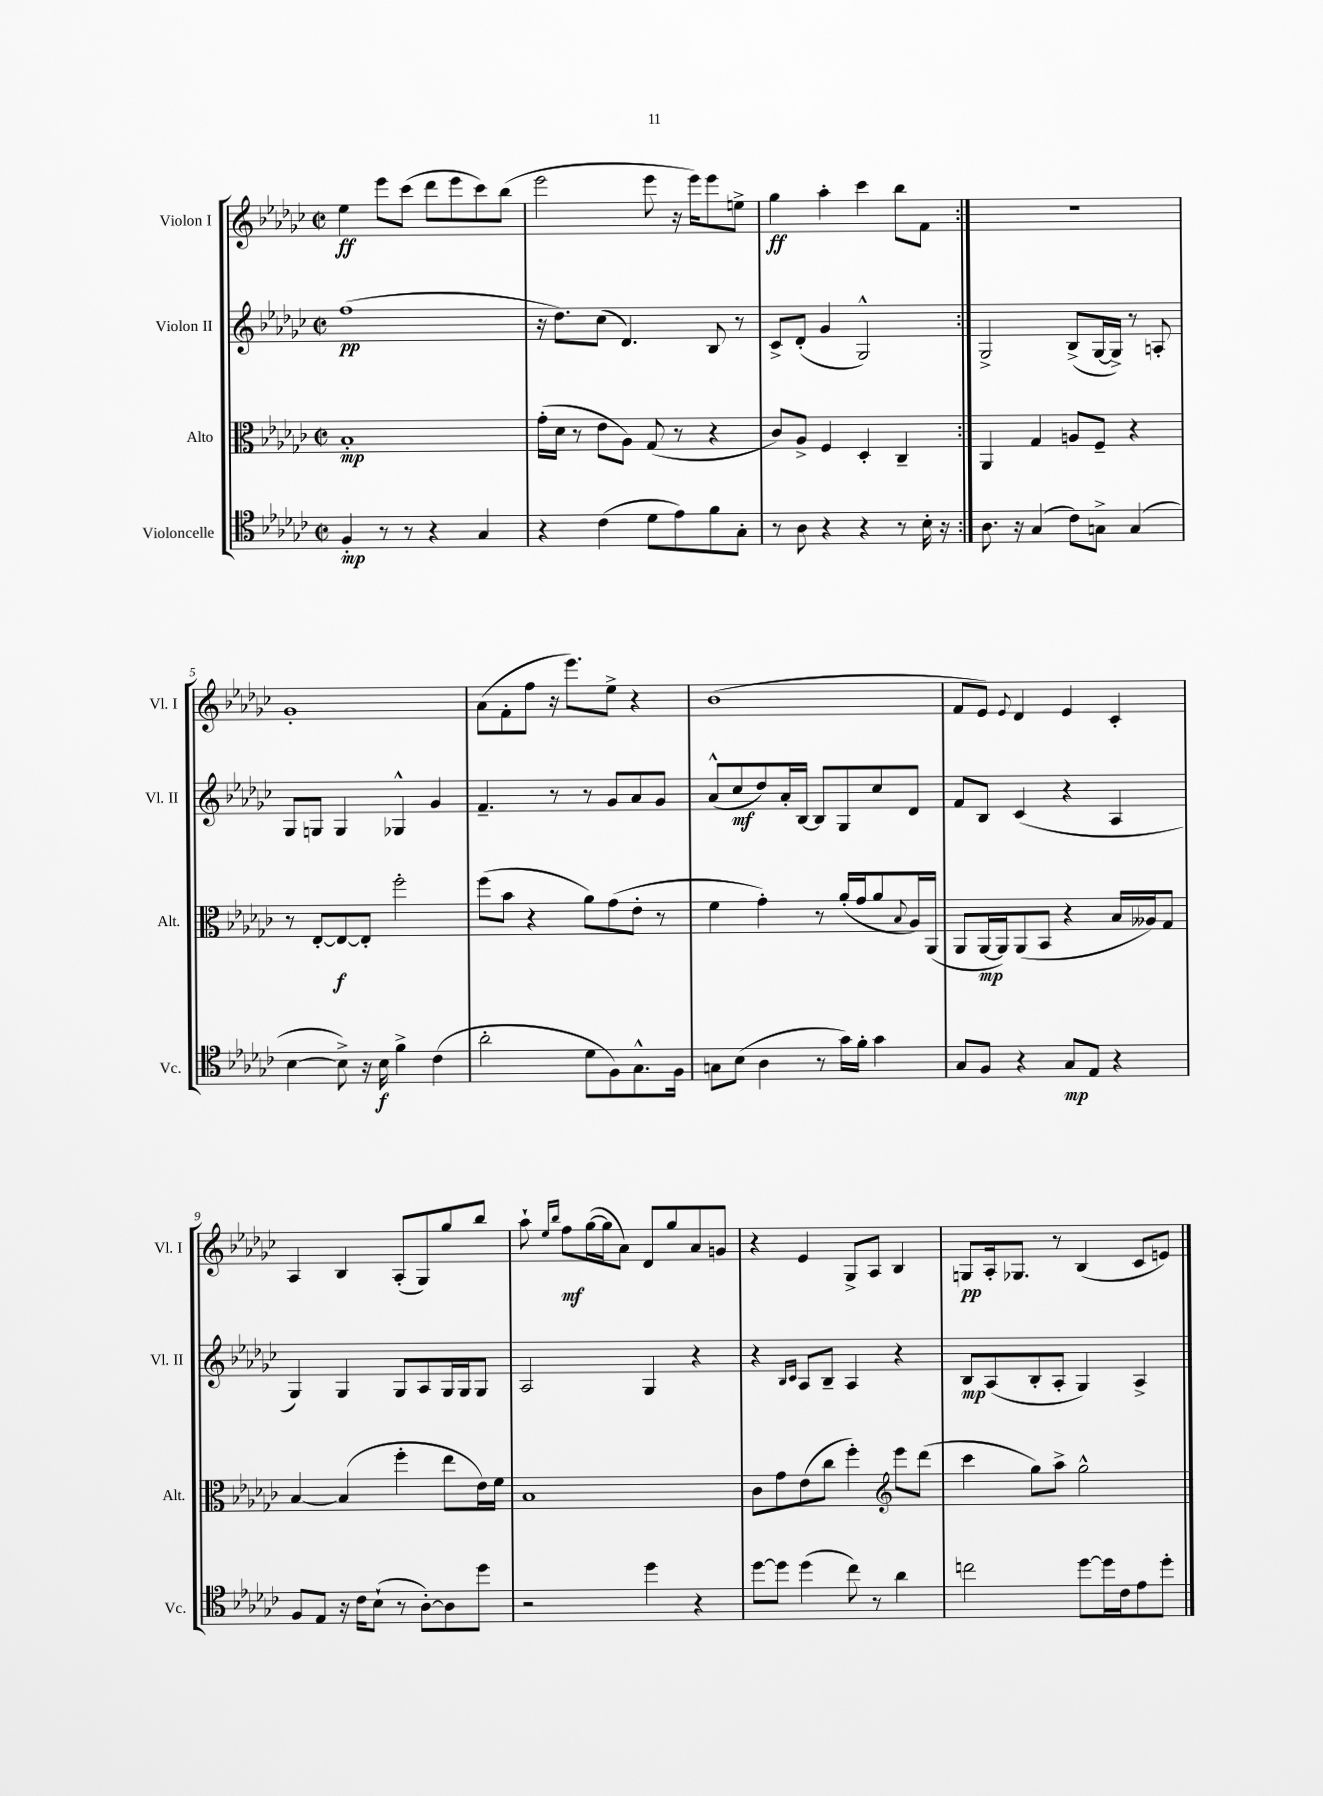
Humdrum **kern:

**kern	**dynam	**kern	**dynam	**kern	**dynam	**kern	**dynam
*part4	*part4	*part3	*part3	*part2	*part2	*part1	*part1
*staff4	*staff4	*staff3	*staff3	*staff2	*staff2	*staff1	*staff1
*I"Violoncelle	*	*I"Alto	*	*I"Violon II	*	*I"Violon I	*
*I'Vc.	*	*I'Alt.	*	*I'Vl. II	*	*I'Vl. I	*
*clefC4	*	*clefC3	*	*clefG2	*	*clefG2	*
*k[b-e-a-d-g-c-]	*	*k[b-e-a-d-g-c-]	*	*k[b-e-a-d-g-c-]	*	*k[b-e-a-d-g-c-]	*
*M2/2	*	*M2/2	*	*M2/2	*	*M2/2	*
*met(c|)	*	*met(c|)	*	*met(c|)	*	*met(c|)	*
=1	=1	=1	=1	=1	=1	=1	=1
4F'/	mp	1B-'	mp	(1ff	pp	4ee-\	ff
8r	.	.	.	.	.	8eee-\L	.
8r	.	.	.	.	.	(8ccc-\J	.
4r	.	.	.	.	.	8ddd-\L	.
.	.	.	.	.	.	8eee-\	.
4G-/	.	.	.	.	.	8ccc-\)	.
.	.	.	.	.	.	(8bb-\J	.
=2	=2	=2	=2	=2	=2	=2	=2
4r	.	(16g-'\LL	.	16r	.	2eee-\	.
.	.	16d-\JJ	.	8.dd-\L)	.	.	.
.	.	8r	.	.	.	.	.
(4c-\	.	8e-\L	.	(8cc-\J	.	.	.
.	.	8A-\J)	.	4.d-/)	.	.	.
8d-\L	.	(8G-/	.	.	.	8eee-\	.
8e-\)	.	8r	.	.	.	16r	.
.	.	.	.	.	.	16eee-\KL)	.
8f\	.	4r	.	8B-/	.	8eee-\	.
8G-'\J	.	.	.	8r	.	8een^\J	.
=3	=3	=3	=3	=3	=3	=3	=3
8r	.	8c-/L)	.	8c-^/L	.	4gg-\	ff
8A-\	.	8A-^/J	.	(8d-'/J	.	.	.
4r	.	4F/	.	4g-/	.	4aa-'\	.
4r	.	4D-'/	.	2G-^^/)	.	4ccc-\	.
8r	.	4C-~/	.	.	.	8bb-\L	.
16B-'\	.	.	.	.	.	8f\J	.
16r	.	.	.	.	.	.	.
=4:|!	=4:|!	=4:|!	=4:|!	=4:|!	=4:|!	=4:|!	=4:|!
8.A-\	.	4AA-/	.	2G-^/	.	1r	.
16r	.	.	.	.	.	.	.
(4G-/	.	4G-/	.	.	.	.	.
8c-\L)	.	8An/L	.	(8B-^/L	.	.	.
8Gn^\J	.	8F~/J	.	[16G-/L	.	.	.
.	.	.	.	16G-^/JJ])	.	.	.
(4G/	.	4r	.	8r	.	.	.
.	.	.	.	8An'/	.	.	.
!!LO:LB:g=z
=5	=5	=5	=5	=5	=5	=5	=5
[4B-\	.	8r	.	8G-/L	.	1g-'	.
.	.	[8E-'/L	.	8Gn/J	.	.	.
8B-^\])	.	8E-/_	f	4G/	.	.	.
16r	.	8E-'/J]	.	.	.	.	.
16B-\	f	.	.	.	.	.	.
4f^\	.	2ff'\	.	4G-X^^/	.	.	.
(4c-\	.	.	.	4g-/	.	.	.
=6	=6	=6	=6	=6	=6	=6	=6
2a-'\	.	(8ff\L	.	4.f~/	.	(8a-\L	.
.	.	8b-\J	.	.	.	8f'\	.
.	.	4r	.	.	.	8ff\J	.
.	.	.	.	8r	.	16r	.
.	.	.	.	.	.	8.eee-\L)	.
8d-\L	.	8a-\L)	.	8r	.	.	.
8F\)	.	(8g-\	.	8g-/L	.	8ee-^\J	.
8.G-^^\	.	8e-'\J	.	8a-/	.	4r	.
.	.	8r	.	8g-/J	.	.	.
16F\Jk	.	.	.	.	.	.	.
=7	=7	=7	=7	=7	=7	=7	=7
8Gn\L	.	4f\	.	(8a-^^/L	.	(1b-	.
(8B-\J	.	.	.	8cc-/	mf	.	.
4A-\	.	4g-'\)	.	8dd-/)	.	.	.
.	.	.	.	16a-'/L	.	.	.
.	.	.	.	[16B-/JJ	.	.	.
8r	.	8r	.	8B-/L]	.	.	.
16g-\LL)	.	(16a-'/LL	.	8G-/	.	.	.
16f'\JJ	.	16g-/J	.	.	.	.	.
4g-\	.	8a-/	.	8cc-/	.	.	.
.	.	8qqB-/	.	.	.	.	.
.	.	16A-/L)	.	8d-/J	.	.	.
.	.	(16AA-/JJ	.	.	.	.	.
=8	=8	=8	=8	=8	=8	=8	=8
8G-/L	.	8AA-/L	.	8f/L	.	8f/L	.
8F/J	.	[16AA-/L	mp	8B-/J	.	8e-/J)	.
.	.	16AA-/J])	.	.	.	.	.
.	.	.	.	.	.	8qqe-/	.
4r	.	(8AA-/	.	(4c-/	.	4d-/	.
.	.	8BB-/J	.	.	.	.	.
8G-/L	mp	4r	.	4r	.	4e-/	.
8E-/J	.	.	.	.	.	.	.
4r	.	16B-/LL	.	4A-/	.	4c-'/	.
.	.	16A--X/J)	.	.	.	.	.
.	.	8G-/J	.	.	.	.	.
!!LO:LB:g=z
=9	=9	=9	=9	=9	=9	=9	=9
8F/L	.	[4B-/	.	4G-/)	.	4A-/	.
8E-/J	.	.	.	.	.	.	.
16r	.	(4B-/]	.	4G-/	.	4B-/	.
16c-\KL	.	.	.	.	.	.	.
(8B-`\J	.	.	.	.	.	.	.
8r	.	4ff'\	.	8G-/L	.	(8A-'/L	.
[8A-'\L)	.	.	.	8A-/	.	8G-/)	.
8A-\]	.	8ee-\L	.	16G-/L	.	8gg-/	.
.	.	.	.	16G-/J	.	.	.
8dd-\J	.	16e-\L)	.	8G-/J	.	8bb-/J	.
.	.	16f\JJ	.	.	.	.	.
=10	=10	=10	=10	=10	=10	=10	=10
2r	.	1B-	.	2A-/	.	8aa-`\	.
.	.	.	.	.	.	16qqee-/LL	.
.	.	.	.	.	.	16qqbb-/JJ	.
.	.	.	.	.	.	8ff\L	mf
.	.	.	.	.	.	([16gg-\L	.
.	.	.	.	.	.	16gg-\J]	.
.	.	.	.	.	.	8a-\J)	.
4dd-\	.	.	.	4G-/	.	8d-/L	.
.	.	.	.	.	.	8gg-/	.
4r	.	.	.	4r	.	8a-/	.
.	.	.	.	.	.	8gn/J	.
=11	=11	=11	=11	=11	=11	=11	=11
[8dd-\L	.	8c-\L	.	4r	.	4r	.
8dd-\J]	.	8g-\	.	.	.	.	.
.	.	.	.	16qqB-/LL	.	.	.
.	.	.	.	16qqc-/JJ	.	.	.
(4dd-\	.	(8e-\	.	8A-/L	.	4e-/	.
.	.	8cc-\J	.	8B-~/J	.	.	.
8cc-\)	.	4ff'\)	.	4A-/	.	8G-^/L	.
8r	.	.	.	.	.	8A-/J	.
*	*	*clefG2	*	*	*	*	*
4a-\	.	8eee-\L	.	4r	.	4B-/	.
.	.	(8ddd-\J	.	.	.	.	.
=12	=12	=12	=12	=12	=12	=12	=12
2ccn\	.	4ccc-\	.	8B-/L	mp	8Gn/L	pp
.	.	.	.	(8A-/	.	16A-'/k	.
.	.	.	.	.	.	8.G-X/J	.
.	.	8gg-\L)	.	8B-'/	.	.	.
.	.	8aa-^\J	.	8A-'/J	.	8r	.
[8dd-\L	.	2gg-^^\	.	4G-/)	.	(4B-/	.
16dd-\L]	.	.	.	.	.	.	.
16c-\J	.	.	.	.	.	.	.
8e-\	.	.	.	4A-^/	.	8c-/L	.
8dd-'\J	.	.	.	.	.	8en/J)	.
==	==	==	==	==	==	==	==
*-	*-	*-	*-	*-	*-	*-	*-
